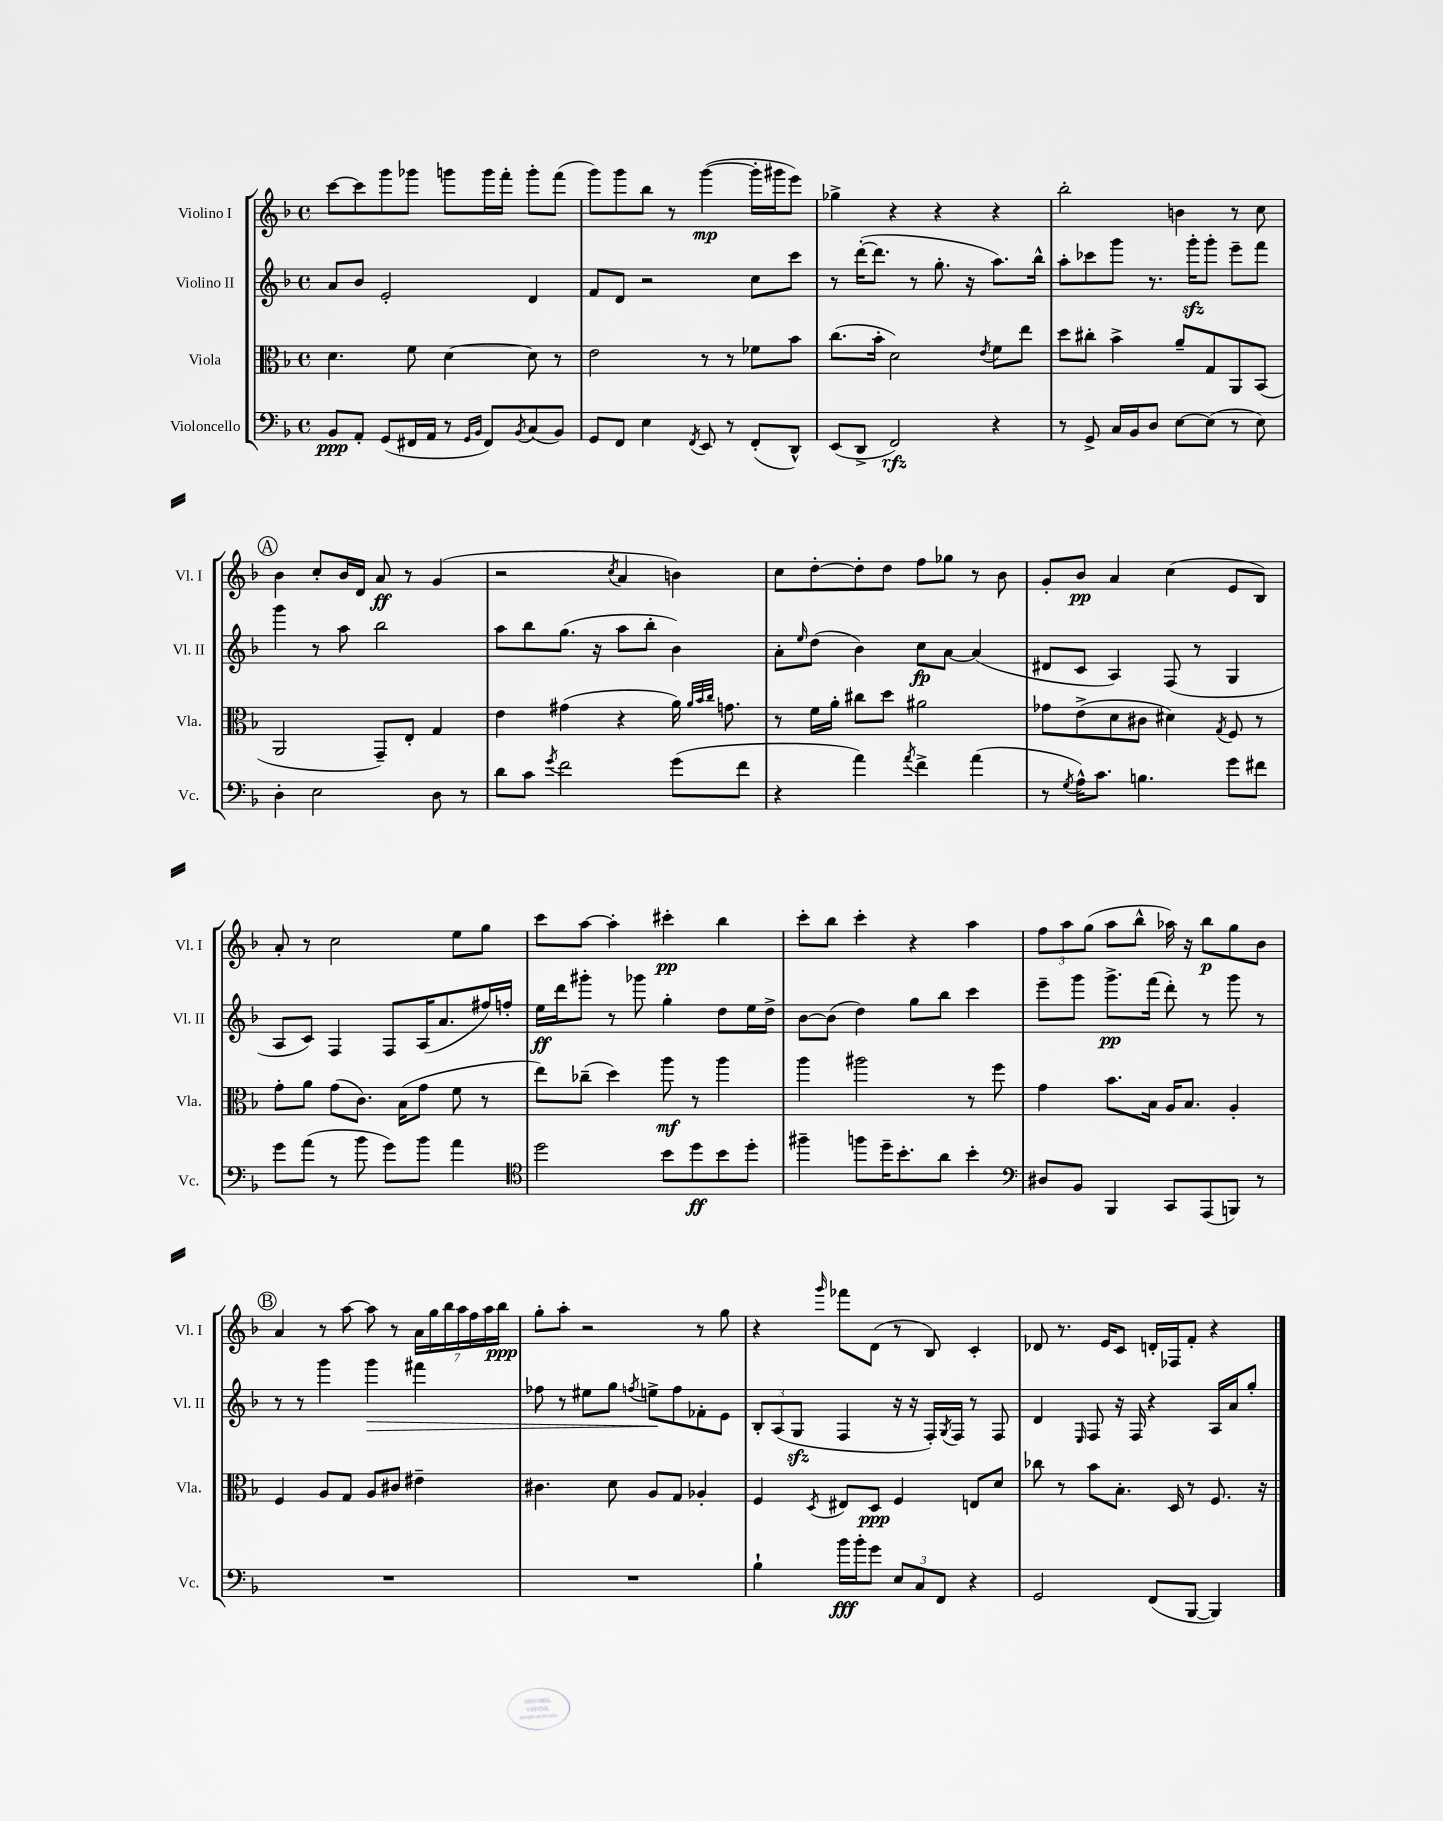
<<
\new StaffGroup <<
\new Staff = "s0" \with { instrumentName = "Violino I" shortInstrumentName = "Vl. I" } {
    \clef treble \key f \major \defaultTimeSignature \time 4/4
    c'''8~ c'''8 g'''8 ges'''8 g'''8 g'''16 f'''16-. g'''8-. f'''8( |
    g'''8) g'''8 bes''8 r8 g'''4~\mp( g'''16-. gis'''16 e'''8) |
    ges''4-> r4 r4 r4 |
    bes''2-. b'4 r8 c''8 |
    \mark \markup { \circle "A" } bes'4 c''8-. bes'16 d'16 a'8\ff r8 g'4( |
    r2 \acciaccatura { c''8 } a'4 b'4) |
    c''8 d''8~-. d''8-. d''8 f''8 ges''8 r8 bes'8 |
    g'8-. bes'8\pp a'4 c''4( e'8 bes8) |
    a'8-. r8 c''2 e''8 g''8 |
    c'''8 a''8~ a''4-. cis'''4-.\pp bes''4 |
    c'''8-. bes''8 c'''4-. r4 a''4 |
    \tuplet 3/2 { f''8 a''8 g''8( } a''8 bes''8-^ aes''16) r16 bes''8\p g''8 bes'8 |
    \mark \markup { \circle "B" } a'4 r8 a''8~ a''8 r8 \tuplet 7/4 { a'16 g''16 bes''16 a''16 f''16 a''16 bes''16\ppp } |
    g''8-. a''8-. r2 r8 g''8 |
    r4 \grace { g'''16 } fes'''8 d'8( r8 bes8) c'4-. |
    des'8 r8. e'16 c'8 d'16-. fes16 f'8-. r4 \bar "|." |
}
\new Staff = "s1" \with { instrumentName = "Violino II" shortInstrumentName = "Vl. II" } {
    \clef treble \key f \major \defaultTimeSignature \time 4/4
    a'8 bes'8 e'2-. d'4 |
    f'8 d'8 r2 c''8 c'''8 |
    r8 d'''16~-.( d'''8. r8 g''8.-. r16 a''8.) bes''16-^ |
    a''8-. ces'''8 g'''8 r8. g'''16-.\sfz g'''8-. e'''8-- f'''8 |
    \mark \markup { \circle "A" } g'''4 r8 a''8 bes''2 |
    a''8 bes''8 g''8.( r16 a''8 bes''8-. bes'4) |
    a'8-. \grace { e''16 } d''8( bes'4) c''8\fp a'8~ a'4( |
    dis'8 c'8 a4) f8( r8 g4 |
    a8 c'8) f4 f8 a16( a'8. fis''16) f''16-. |
    e''16\ff d'''16 gis'''8-. r8 ges'''8 g''4-. d''8 e''16 d''16-> |
    bes'8~ bes'8( d''4) g''8 bes''8 c'''4 |
    e'''8-- g'''8 g'''8.->\pp f'''16( d'''8-.) r8 g'''8 r8 |
    \mark \markup { \circle "B" } r8 r8 g'''4 g'''4\> fis'''4 |
    fes''8 r8 eis''8 g''8 \acciaccatura { f''8 } e''8->\! f''8 fes'8-. e'8 |
    \tuplet 3/2 { bes8-. a8( g8\sfz } f4 r16 r16 f16-.) \acciaccatura { g8 } f16 r8 f8 |
    d'4 \grace { e16 } f8 r16 f16 r4 a16 a'16 g''8-. \bar "|." |
}
\new Staff = "s2" \with { instrumentName = "Viola" shortInstrumentName = "Vla." } {
    \clef alto \key f \major \defaultTimeSignature \time 4/4
    d'4. f'8 d'4~ d'8 r8 |
    e'2 r8 r8 fes'8 bes'8 |
    c''8.( bes'16-. d'2) \acciaccatura { e'8 } f'8 e''8 |
    d''8 cis''8-. bes'4-> a'8-- g8 a,8 bes,8( |
    \mark \markup { \circle "A" } a,2 g,8--) e8-. g4 |
    e'4 gis'4( r4 a'16) \grace { a'32 bes'32 c''32 } g'8. |
    r8 f'16 a'16-. cis''8 d''8 ais'2 |
    ges'8 e'8->( d'8 cis'8 dis'4) \acciaccatura { g8 } f8 r8 |
    g'8-. a'8 g'8( c'8.) bes16( g'8 f'8 r8 |
    e''8) ces''8--( d''4) a''8\mf r8 a''4 |
    a''4 ais''2 r8 f''8 |
    g'4 bes'8. bes16 a16 bes8. a4-. |
    \mark \markup { \circle "B" } f4 a8 g8 a8 cis'8 eis'4-- |
    cis'4. d'8 a8 g8 aes4-. |
    f4 \acciaccatura { d8 } eis8 d8\ppp f4 e8 d'8 |
    ces''8 r8 bes'8 bes8.-. d16 r8 f8. r16 \bar "|." |
}
\new Staff = "s3" \with { instrumentName = "Violoncello" shortInstrumentName = "Vc." } {
    \clef bass \key f \major \defaultTimeSignature \time 4/4
    bes,8\ppp a,8-. g,8( fis,16 a,16 r8 \grace { g,16 bes,16 } fis,8) \acciaccatura { bes,8 } c8( bes,8) |
    g,8 f,8 e4 \acciaccatura { f,8 } e,8 r8 f,8-.( d,8-^) |
    e,8( d,8-> f,2\rfz) r4 |
    r8 g,8-> c16 bes,16 d8 e8~ e8( r8 e8) |
    \mark \markup { \circle "A" } d4-. e2 d8 r8 |
    d'8 c'8 \acciaccatura { g'8 } f'2 g'8( f'8 |
    r4 a'4) \acciaccatura { a'8 } f'4-> a'4( |
    r8 \acciaccatura { g8 } a16-^) c'8. b4. g'8 fis'8 |
    g'8 a'8( r8 bes'8 g'8) bes'8 a'4 |
    \clef tenor d''2 bes'8 d''8\ff bes'8 d''8-. |
    fis''4-- f''8 d''16-- bes'8.-. a'8 bes'4-. |
    \clef bass dis8 bes,8 bes,,4 c,8 a,,8( b,,8) r8 |
    \mark \markup { \circle "B" } R1 |
    R1 |
    bes4-! bes'16\fff bes'16-. g'8 \tuplet 3/2 { e8 c8 f,8 } r4 |
    g,2 f,8( bes,,8~ bes,,4) \bar "|." |
}
>>
>>
\layout { \context { \Score \remove "Bar_number_engraver" } }
